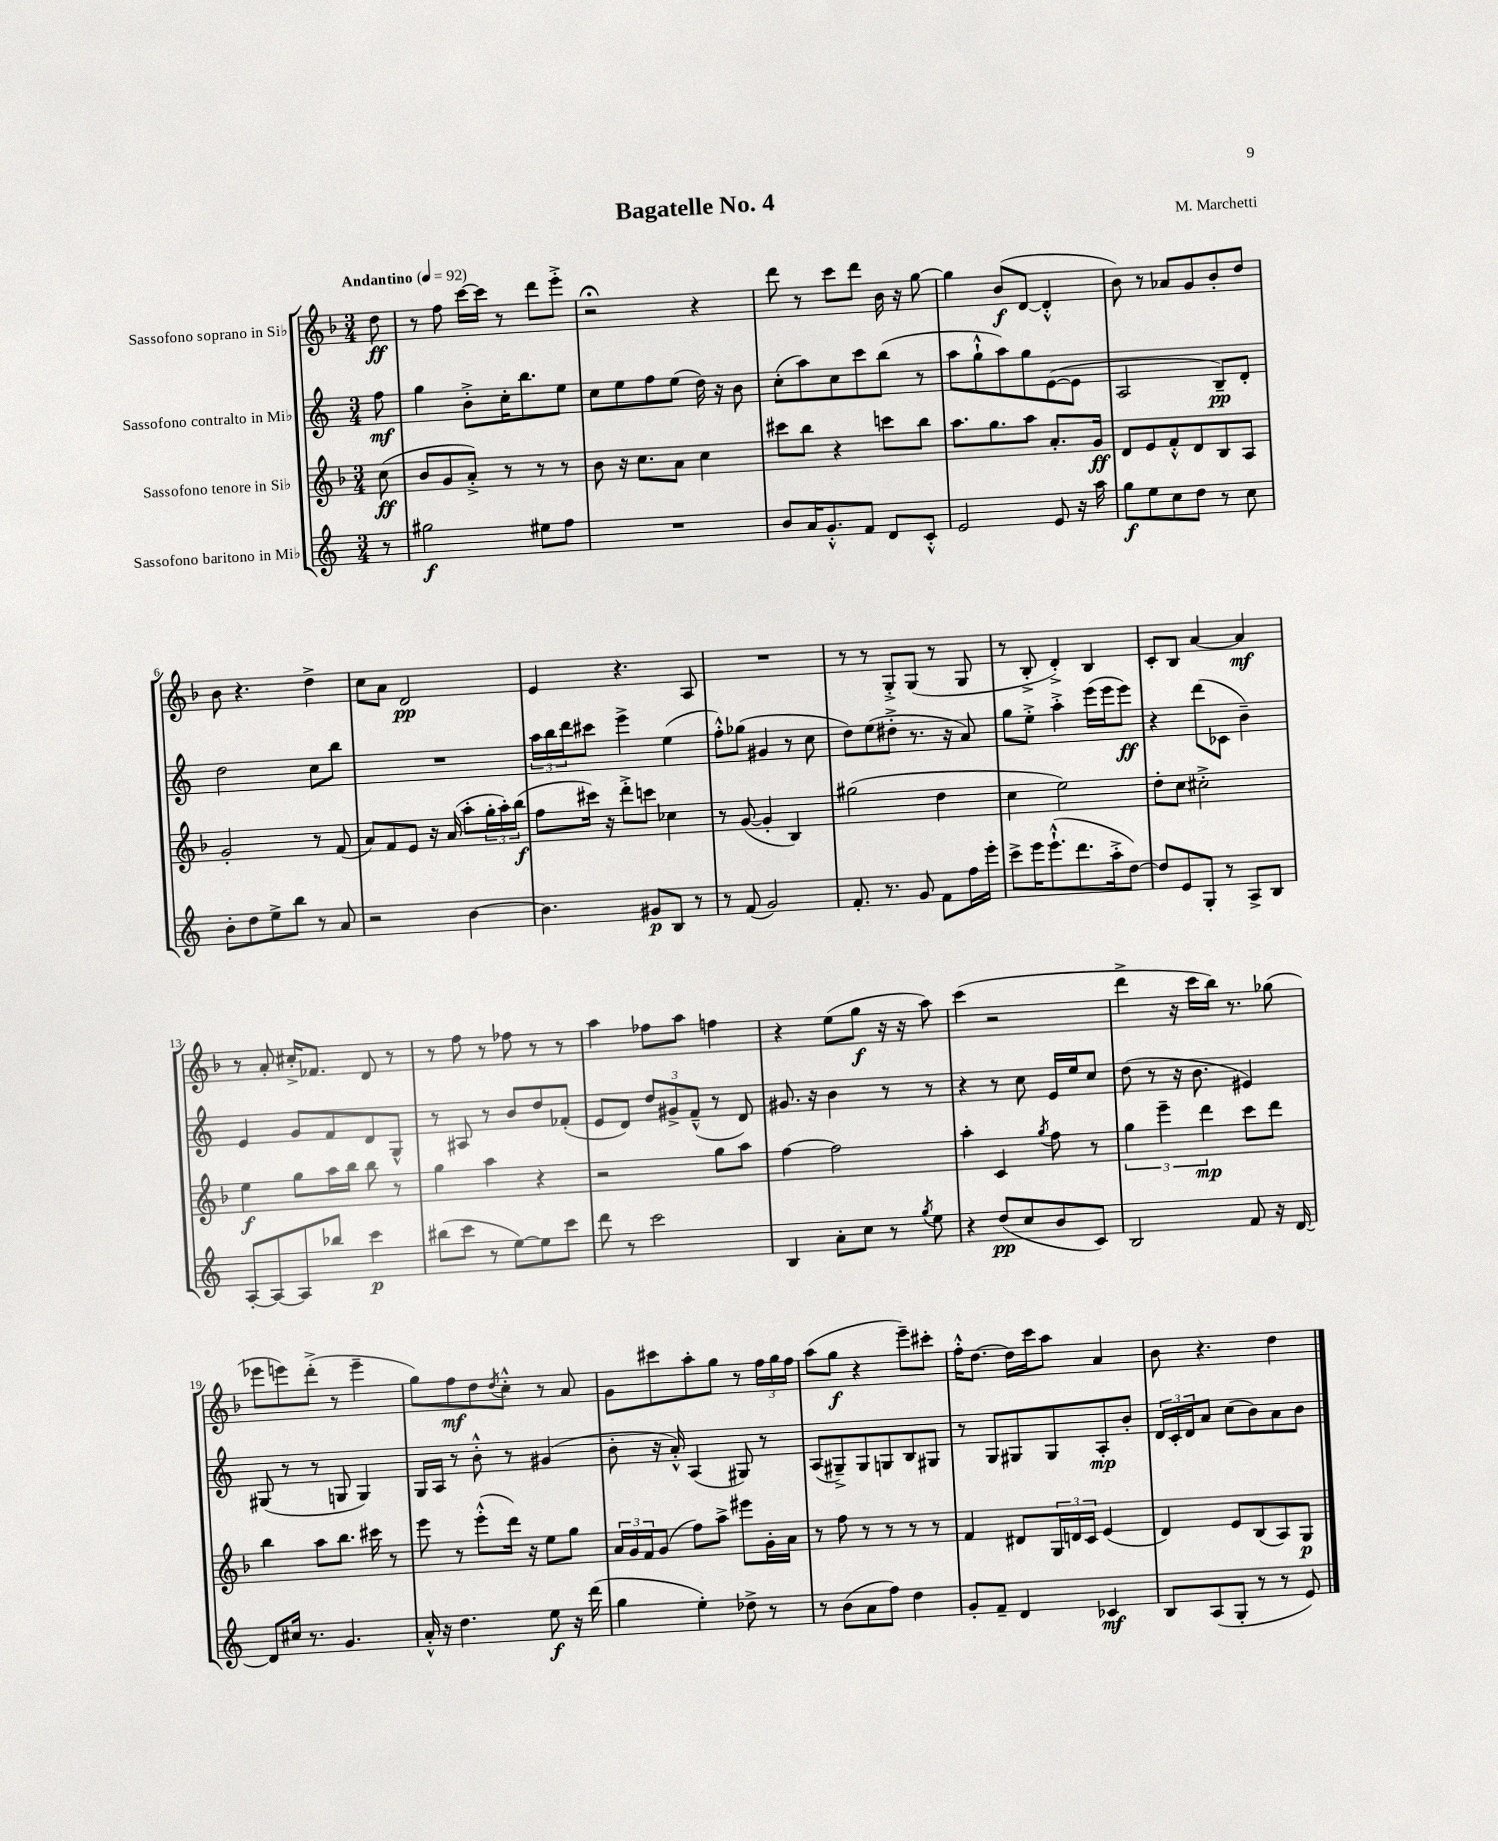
\header { title = "Bagatelle No. 4" composer = "M. Marchetti" }
<<
\new StaffGroup <<
\new Staff = "s0" \with { instrumentName = "Sassofono soprano in Sib" } {
    \clef treble \key f \major \numericTimeSignature \time 3/4 \partial 8 \tempo "Andantino" 4 = 92
    d''8\ff |
    r8 f''8 c'''16~ c'''16 r8 d'''8 e'''8-.-> |
    r2\fermata r4 |
    d'''8 r8 c'''8 d'''8 bes'16 r16 g''8~ |
    g''4 bes'8\f( d'8~ d'4-.-^ |
    bes'8) r8 aes'8 g'8 bes'8-. d''8 |
    bes'8 r4. d''4-> |
    c''8 a'8 d'2\pp |
    e'4 r4. a8 |
    R2. |
    r8 r8 g8-.-> g8( r8 g8 |
    r8 bes8-.-> d'4-.->) bes4 |
    c'8-. bes8 a'4~ a'4\mf |
    r8 a'8-. cis''16-.-> fes'8. d'8 r8 |
    r8 f''8 r8 fes''8 r8 r8 |
    a''4 fes''8 a''8 f''4 |
    r4 e''8( g''8\f r16 r16 a''8) |
    c'''4( r2 |
    d'''4-> r16 c'''16 bes''16) r8. ges''8( |
    ees'''8 e'''8) d'''8-.->( r8 e'''4-- |
    g''8) f''8\mf d''8 \acciaccatura { d''8 } c''8-.-^ r8 a'8 |
    g'8 cis'''8 a''8-. g''8 r8 \tuplet 3/2 { f''16 g''16 f''16 } |
    a''8( g''8\f r4 e'''8--) cis'''8-. |
    f''16-.-^ d''8.~ d''16 c'''16 a''8 a'4 |
    bes'8 r4. d''4 \bar "|." |
}
\new Staff = "s1" \with { instrumentName = "Sassofono contralto in Mib" } {
    \clef treble \key c \major \numericTimeSignature \time 3/4 \partial 8
    f''8\mf |
    g''4 b'8-.-> c''16-. b''8. e''8 |
    c''8 e''8 f''8 e''8( d''16) r16 b'8 |
    c''8-.( a''8) c''8 c'''8 b''8( r8 |
    a''8 g''8-!-^ a''8) g''8 e'8~( e'8 |
    a2 b8--\pp) d'8-. |
    d''2 c''8 b''8 |
    R2. |
    \tuplet 3/2 { a''16 b''16 d'''16 } cis'''8 e'''4-> e''4( |
    f''8-.-^) ges''8( gis'4 r8 c''8 |
    d''8) e''8( dis''8-.-> r8. r16 a'8) |
    g''8 e''8-.-> a''4-.-> e'''16( e'''16 e'''8\ff) |
    r4 d'''8( ces'8 b'4--) |
    e'4 g'8 f'8 d'8 g8-^ |
    r8 ais8 r8 b'8 d''8 fes'8-.( |
    e'8 d'8) \tuplet 3/2 { d''8 gis'8-> f'8---^( } r8 d'8) |
    gis'8. r16 b'4 r8 r8 |
    r4 r8 c''8 e'16 e''16 c''8 |
    d''8( r8 r16 b'8. eis'4) |
    gis8( r8 r8 g8 g4) |
    g16 a16 r8 b'8-.-^ r8 gis'4( |
    b'8-. r16 a'16-.-^) a4( gis8) r8 |
    a8( gis8--->) gis8 g8 b8 gis8 |
    r8 g8 gis8 gis8 a8-.\mp b'8-. |
    \tuplet 3/2 { d'16 c'16-. d'16 } a'8 c''8( b'8) a'8 b'8 \bar "|." |
}
\new Staff = "s2" \with { instrumentName = "Sassofono tenore in Sib" } {
    \clef treble \key f \major \numericTimeSignature \time 3/4 \partial 8
    c''8\ff( |
    bes'8 g'8 a'8-.->) r8 r8 r8 |
    bes'8 r16 c''8. a'8 c''4 |
    cis'''8 bes''8 r4 c'''8 bes''8 |
    a''8. g''8. a''8 a'8.-. g'16\ff |
    d'8 e'8 f'8-.-^ d'8 bes8 a8 |
    g'2-. r8 f'8( |
    a'8) f'8 e'8 r16 a'16( a''8-. \tuplet 3/2 { g''16-. a''16-.) bes''16\f( } |
    f''8 cis'''16) r16 d'''8-.-> c'''8 ces''4 |
    r8 g'8~( g'4-. bes4) |
    gis''2( d''4 |
    c''4 e''2) |
    d''8-. c''8 cis''2-.-> |
    e''4\f g''8 a''16 bes''16 bes''8 r8 |
    g''4 a''4 r4 |
    r2 g''8 a''8 |
    f''4~ f''2 |
    a''4-. c'4 \acciaccatura { g''8 } f''8 r8 |
    \tuplet 3/2 { g''4 e'''4-- d'''4\mp } c'''8 d'''8 |
    bes''4 a''8 bes''8. cis'''16 r8 |
    e'''8 r8 e'''8-.-^( d'''16) r16 e''8 g''8 |
    \tuplet 3/2 { a'16 g'16 f'16 } g'8( f''8) a''8-> eis'''8 g'16-. a'16 |
    r8 f''8 r8 r8 r8 r8 |
    f'4 dis'8 \tuplet 3/2 { g16 d'16 c'16 } e'4( |
    d'4) e'8 bes8( a8) g8\p \bar "|." |
}
\new Staff = "s3" \with { instrumentName = "Sassofono baritono in Mib" } {
    \clef treble \key c \major \numericTimeSignature \time 3/4 \partial 8
    r8 |
    gis''2\f eis''8 f''8 |
    R2. |
    b'8 a'16 g'8.-.-^ f'8 d'8 c'8-.-^ |
    e'2 e'8 r16 a''16 |
    g''8\f e''8 c''8 d''8 r8 c''8 |
    b'8-. d''8 e''8-> b''8 r8 a'8 |
    r2 b'4~ |
    b'4. gis'8\p b8 r8 |
    r8 f'8( g'2) |
    f'8.-. r8. g'8 f'8 f''16 e'''16-. |
    c'''8-> e'''16 e'''8.-!-^( d'''8. a''16-.-> d''8~) |
    d''8 e'8 g8-. r8 a8-> b8 |
    a8~-. a8~ a8 bes''8 c'''4\p |
    bis''8( c'''8 r8 e''8~) e''8 c'''8 |
    d'''8 r8 c'''2 |
    b4 a'8-. c''8 r8 \acciaccatura { g''8 } e''8 |
    r4 d''8\pp( c''8 b'8 c'8) |
    b2 f'8 r16 d'16~ |
    d'8 cis''16 r8. g'4. |
    a'16-.-^ r16 d''4. e''8\f r16 d'''16( |
    g''4 e''4-.) des''8-> r8 |
    r8 b'8( a'8 f''8) d''4 |
    g'8-. f'8-- d'4 ces'4\mf |
    b8 a8( g8-. r8 r8 e'8) \bar "|." |
}
>>
>>
